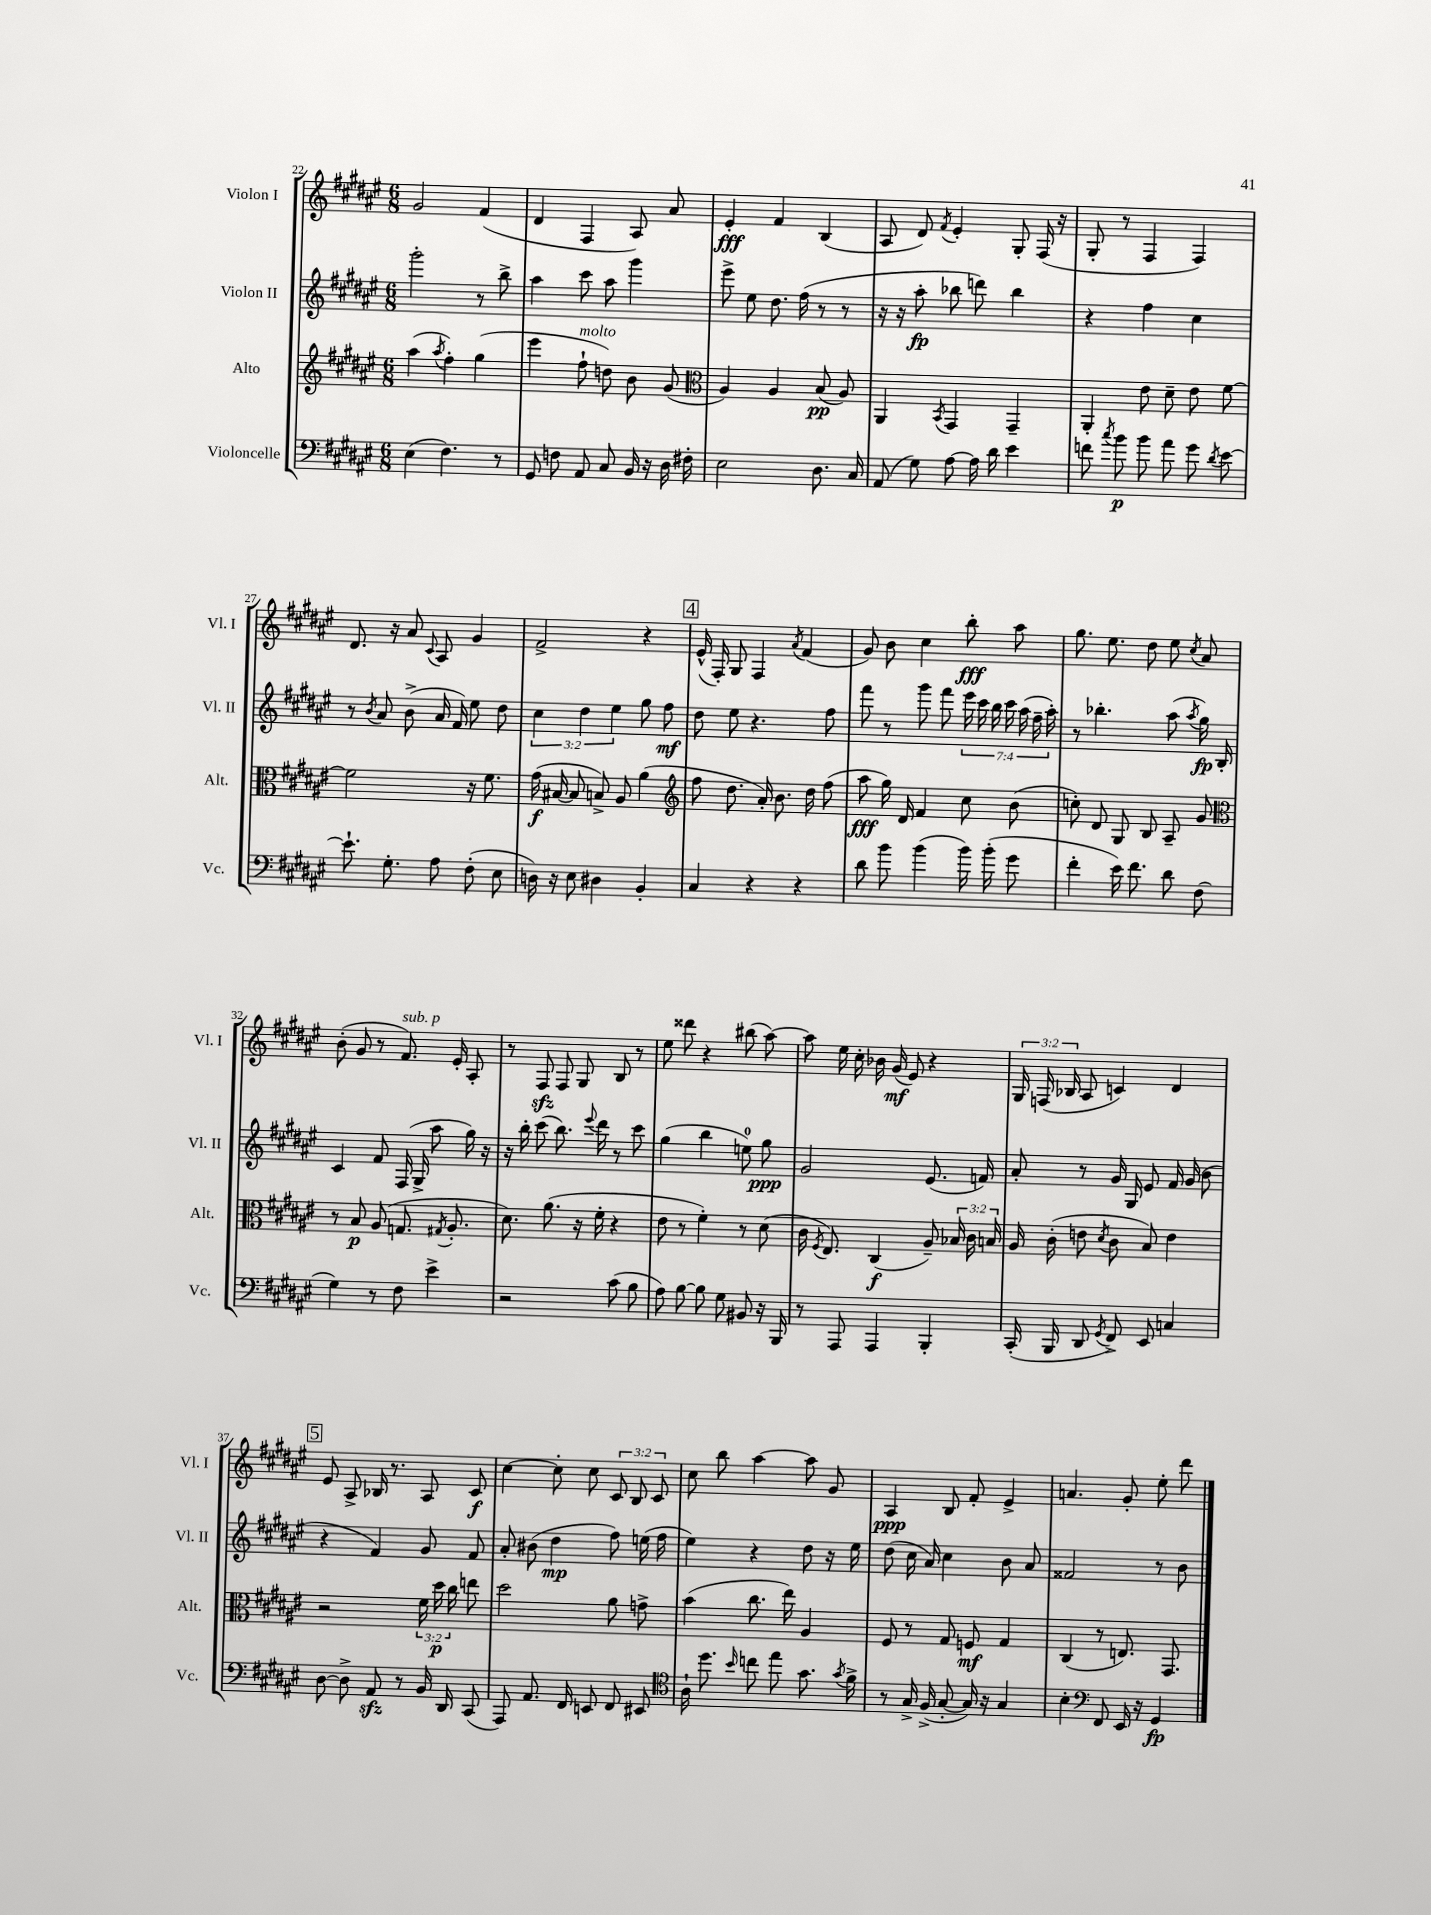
<<
\new StaffGroup <<
\new Staff = "s0" \with { instrumentName = "Violon I" shortInstrumentName = "Vl. I" } {
    \clef treble \key fis \major \numericTimeSignature \time 6/8 \override Staff.TupletNumber.text = #tuplet-number::calc-fraction-text
    \autoBeamOff gis'2 fis'4( |
    dis'4 fis4 ais8) ais'8 |
    eis'4-.\fff fis'4 b4( |
    ais8 dis'8) \acciaccatura { fis'8 } eis'4-. gis8-. fis16( r16 |
    gis8-. r8 fis4 fis4) |
    dis'8. r16 ais'8 \appoggiatura { cis'8 } ais8 gis'4 |
    fis'2-> r4 |
    \mark \markup { \box "4" } eis'16-^( fis16-.) gis8 fis4 \acciaccatura { ais'8 } fis'4( |
    gis'8) b'8 cis''4 b''8-.\fff ais''8 |
    gis''8. eis''8. dis''8 eis''8 \acciaccatura { cis''8 } ais'8 |
    b'8-.( gis'8 r8 fis'8.^\markup { \italic "sub. p" }) eis'16-. ais8-. |
    r8 fis8\sfz fis8 gis8 b8 r8 |
    eis''8 disis'''8 r4 bis''8( ais''8~) |
    ais''8 eis''16 cis''16-. bes'16 gis'16\mf( eis'8) r4 |
    \tuplet 3/2 { gis16 f16( bes16 } ais8 c'4) dis'4 |
    \mark \markup { \box "5" } eis'8 ais8-> bes16 r8. ais8 cis'8\f |
    cis''4~ cis''8-. cis''8 \tuplet 3/2 { cis'8 b8 cis'8 } |
    cis''8 b''8 ais''4~ ais''8 gis'8 |
    ais4\ppp b8 fis'8-. eis'4-> |
    a'4. gis'8-. eis''8-. dis'''8 \bar "|." |
}
\new Staff = "s1" \with { instrumentName = "Violon II" shortInstrumentName = "Vl. II" } {
    \clef treble \key fis \major \numericTimeSignature \time 6/8 \override Staff.TupletNumber.text = #tuplet-number::calc-fraction-text
    \autoBeamOff gis'''2-. r8 b''8-> |
    ais''4 cis'''8 ais''8 gis'''4 |
    eis'''8-> eis''8 dis''8. fis''16( r8 r8 |
    r16 r16 ais''8-.\fp bes''8 d'''8) bes''4 |
    r4 fis''4 cis''4 |
    r8 \acciaccatura { b'8 } ais'8 b'8->( ais'16 fis'16) eis''8 dis''8 |
    \tuplet 3/2 { cis''4 dis''4 eis''4 } gis''8 fis''8\mf |
    \mark \markup { \box "4" } dis''8 eis''8 r4. fis''8 |
    fis'''8 r8 gis'''8 fis'''8 \tuplet 7/4 { eis'''16 cis'''16 b''16 cis'''16 ais''16( fis''16-- ais''16-.) } |
    r8 bes''4.-. ais''8( \acciaccatura { ais''8 } gis''16\fp) b16-. |
    cis'4 fis'8 fis16( gis16-> ais''8 gis''16) r16 |
    r16 b''16-. cis'''8( b''8.) \appoggiatura { eis'''8 } dis'''16 r8 cis'''8 |
    gis''4( b''4 e''8-0) gis''8\ppp |
    gis'2 eis'8.( f'16) |
    ais'8-. r8 gis'16 gis16 eis'8 fis'16 gis'16( b'8 |
    \mark \markup { \box "5" } r4 fis'4) gis'8 fis'8 |
    ais'8-. bis'8( dis''4\mp fis''8) e''16( fis''16 |
    eis''4) r4 dis''8 r16 eis''16 |
    dis''8( cis''16 ais'16) cis''4 b'8 ais'8 |
    fisis'2 r8 b'8 \bar "|." |
}
\new Staff = "s2" \with { instrumentName = "Alto" shortInstrumentName = "Alt." } {
    \clef treble \key fis \major \numericTimeSignature \time 6/8 \override Staff.TupletNumber.text = #tuplet-number::calc-fraction-text
    \autoBeamOff ais''4( \acciaccatura { ais''8 } fis''4-.) gis''4( |
    eis'''4 fis''8-!^\markup { \italic "molto" } d''8) b'8 gis'8( |
    \clef alto ais4) ais4 b8\pp( ais8) |
    ais,4 \acciaccatura { b,8 } gis,4 gis,4-- |
    ais,4-. eis'8 dis'8-- eis'8 fis'8~ |
    fis'2 r16 fis'8. |
    gis'16\f( bis16~ bis8 b8->) ais8 ais'4( |
    \mark \markup { \box "4" } \clef treble fis''8 dis''8. ais'16-.) b'8. dis''16 fis''8( |
    ais''8\fff gis''16) dis'16 fis'4 cis''8 b'8( |
    c''8-.) dis'8 gis8 b8 ais8-- gis'8 |
    \clef alto r8 b8\p ais8( g8. \acciaccatura { gis8 } ais8.-. |
    dis'8.) ais'8.( r16 fis'16-. r4 |
    eis'8 r8 fis'4-.) r8 dis'8( |
    cis'16 \acciaccatura { fis8 } eis8.) cis4\f( ais8--) \tuplet 3/2 { bes16 cis'16 b16 } |
    ais16 cis'16-.( e'8 \acciaccatura { dis'8 } cis'8 b8) e'4 |
    \mark \markup { \box "5" } r2 \tuplet 3/2 { fis'16 dis''16\p cis''16 } e''8 |
    dis''2 ais'8 g'8-> |
    b'4( cis''8. eis''16) ais4 |
    fis8 r8 gis8 f8\mf gis4 |
    cis4( r8 e8.) gis,8. \bar "|." |
}
\new Staff = "s3" \with { instrumentName = "Violoncelle" shortInstrumentName = "Vc." } {
    \clef bass \key fis \major \numericTimeSignature \time 6/8
    \autoBeamOff eis4( fis4.) r8 |
    gis,8 f8 ais,8 cis8 b,16 r16 dis16 fis16-. |
    eis2 dis8. cis16 |
    ais,8( gis8) ais8~ ais16 dis'16 eis'4 |
    f'8 \acciaccatura { cis''8 } b'8\p b'8 ais'8 gis'8 \acciaccatura { dis'8 } eis'8~ |
    eis'8.-! gis8.-. ais8 fis8-.( eis8 |
    d16) r16 eis8 dis4 b,4-. |
    \mark \markup { \box "4" } cis4 r4 r4 |
    dis'8 b'8 b'4( b'16) b'16-.( gis'8 |
    fis'4-. eis'16) fis'8. dis'8 fis8( |
    gis4) r8 fis8 eis'4-> |
    r2 cis'8( b8 |
    ais8) b8~ b8 gis8 bis,8 r16 b,,16 |
    r8 ais,,8 ais,,4 b,,4-. |
    cis,16-.( b,,16 dis,8 \acciaccatura { gis,8 } fis,8->) eis,8 c4 |
    \mark \markup { \box "5" } dis8~ dis8-> ais,8\sfz r8 b,16 dis,16 cis,8( |
    ais,,8) ais,8. fis,16 e,8 fis,8 eis,8 |
    \clef tenor ais16-! dis''8. \grace { b'16 } c''8 eis''8 gis'8. \acciaccatura { gis'8 } fis'16-> |
    r8 gis16-> fis16->( gis8~-. gis16) r16 gis4 |
    b4-. \clef bass fis,8 eis,16 r16 gis,4\fp \bar "|." |
}
>>
>>
\layout { \context { \Score currentBarNumber = #22 } }
